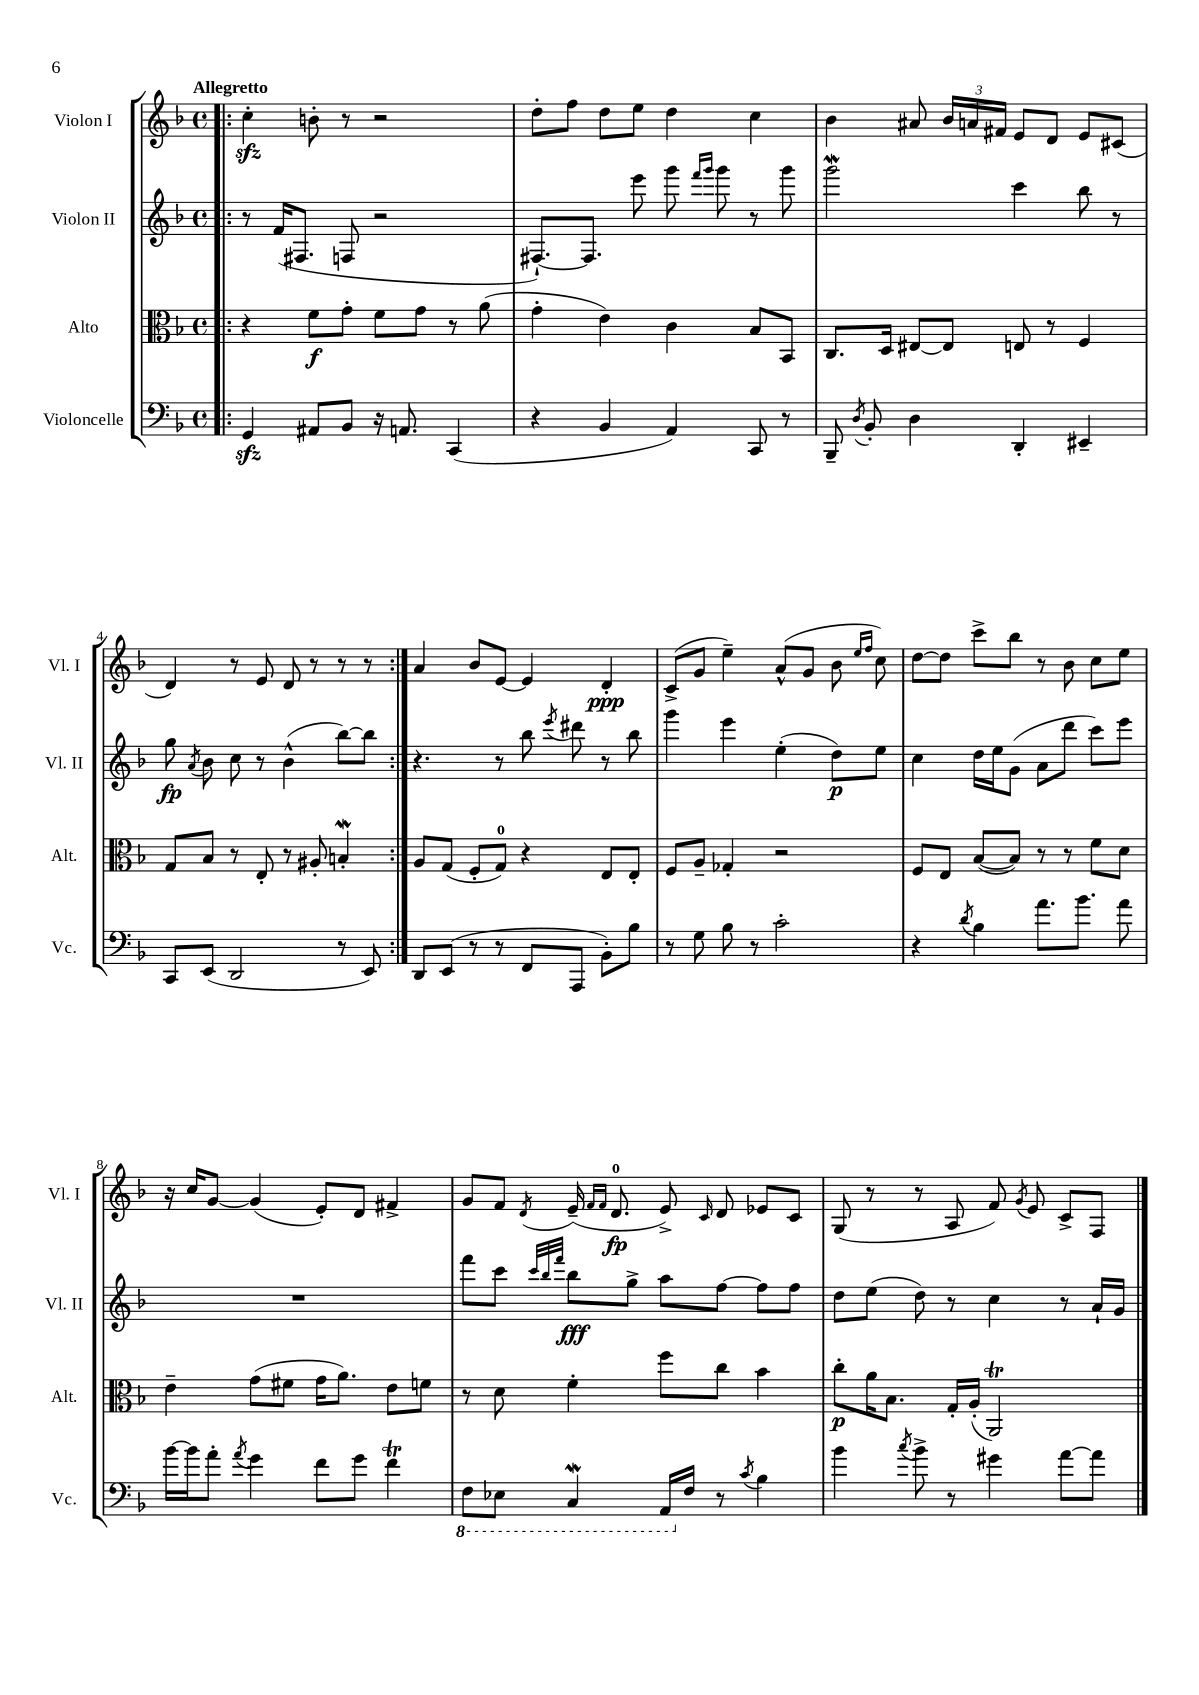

**kern	**kern	**dynam	**kern	**dynam	**kern	**dynam
*part4	*part3	*part3	*part2	*part2	*part1	*part1
*staff4	*staff3	*staff3	*staff2	*staff2	*staff1	*staff1
*I"Violoncelle	*I"Alto	*	*I"Violon II	*	*I"Violon I	*
*I'Vc.	*I'Alt.	*	*I'Vl. II	*	*I'Vl. I	*
*clefF4	*clefC3	*	*clefG2	*	*clefG2	*
*k[b-]	*k[b-]	*	*k[b-]	*	*k[b-]	*
*M4/4	*M4/4	*	*M4/4	*	*M4/4	*
*met(c)	*met(c)	*	*met(c)	*	*met(c)	*
=1!|:	=1!|:	=1!|:	=1!|:	=1!|:	=1!|:	=1!|:
!	!	!	!	!	!LO:TX:a:B:t=Allegretto	!
4GGzz/	4r	.	8r	.	4cczz'\	.
.	.	.	(16f/KL	.	.	.
.	.	.	8.F#X/J	.	.	.
8AA#X/L	8f\L	f	.	.	8bn'\	.
8BB-/J	8g'\J	.	8Fn/	.	8r	.
16r	8f\L	.	2r	.	2r	.
8.AAn/	.	.	.	.	.	.
.	8g\J	.	.	.	.	.
(4CC/	8r	.	.	.	.	.
.	(8a\	.	.	.	.	.
=2	=2	=2	=2	=2	=2	=2
4r	4g'\	.	[8.F#X`/L)	.	8dd'\L	.
.	.	.	.	.	8ff\J	.
.	.	.	8.F#/J]	.	.	.
4BB-/	4e\)	.	.	.	8dd\L	.
.	.	.	8eee\	.	8ee\J	.
4AA/)	4c\	.	8ggg\	.	4dd\	.
.	.	.	16qqfff/LL	.	.	.
.	.	.	16qqggg/JJ	.	.	.
.	.	.	8ggg\	.	.	.
8CC/	8B-/L	.	8r	.	4cc\	.
8r	8BB-/J	.	8ggg\	.	.	.
=3	=3	=3	=3	=3	=3	=3
8BBB-~/	8.C/L	.	2gggW\	.	4b-\	.
8qD/	.	.	.	.	.	.
8BB-'/	.	.	.	.	.	.
.	16D/Jk	.	.	.	.	.
4D\	[8E#X/L	.	.	.	8a#X/	.
.	8E#/J]	.	.	.	24b-/LL	.
.	.	.	.	.	24an/	.
.	.	.	.	.	24f#X/JJ	.
4DD'/	8En/	.	4ccc\	.	8e/L	.
.	8r	.	.	.	8d/J	.
4EE#X~/	4F/	.	8bb-\	.	8e/L	.
.	.	.	8r	.	(8c#X/J	.
!!LO:LB:g=z
=4	=4	=4	=4	=4	=4	=4
8CC/L	8G/L	.	8gg\	fp	4d/)	.
.	.	.	8qa/	.	.	.
(8EE/J	8B-/J	.	8b-\	.	.	.
2DD/	8r	.	8cc\	.	8r	.
.	8E'/	.	8r	.	8e/	.
.	8r	.	(4b-^^\	.	8d/	.
.	8A#X'/	.	.	.	8r	.
8r	4BnW'/	.	[8bb-\L)	.	8r	.
8EE/)	.	.	8bb-\J]	.	8r	.
=5:|!	=5:|!	=5:|!	=5:|!	=5:|!	=5:|!	=5:|!
8DD/L	8A/L	.	4.r	.	4a/	.
(8EE/J	(8G/J	.	.	.	.	.
8r	8F'/L	.	.	.	8b-/L	.
8r	8G/J)	.	8r	.	[8e/J	.
8FF/L	4r	.	8bb-\	.	4e/]	.
.	.	.	8qeee/	.	.	.
8AAA/J	.	.	8ddd#X\	.	.	.
8BB-'\L)	8E/L	.	8r	.	4d'/	ppp
8B-\J	8E'/J	.	8bb-\	.	.	.
=6	=6	=6	=6	=6	=6	=6
8r	8F/L	.	4ggg\	.	(8c^/L	.
8G\	8A~/J	.	.	.	8g/J	.
8B-\	4G-X'/	.	4eee\	.	4ee~\)	.
8r	.	.	.	.	.	.
2c'\	2r	.	(4ee'\	.	(8a^^/L	.
.	.	.	.	.	8g/J	.
.	.	.	8dd\L)	p	8b-\	.
.	.	.	.	.	16qqee/LL	.
.	.	.	.	.	16qqff/JJ	.
.	.	.	8ee\J	.	8cc\)	.
=7	=7	=7	=7	=7	=7	=7
4r	8F/L	.	4cc\	.	[8dd\L	.
.	8E/J	.	.	.	8dd\J]	.
8qd/	.	.	.	.	.	.
4B-\	([8B-/L	.	16dd\LL	.	8ccc^\L	.
.	.	.	16ee\J	.	.	.
.	8B-/J])	.	(8g\J	.	8bb-\J	.
8.a\L	8r	.	8a\L	.	8r	.
.	8r	.	8ddd\J	.	8b-\	.
8.b-\J	.	.	.	.	.	.
.	8f\L	.	8ccc\L)	.	8cc\L	.
8a\	8d\J	.	8eee\J	.	8ee\J	.
!!LO:LB:g=z
=8	=8	=8	=8	=8	=8	=8
[16b-\LL	4e~\	.	1r	.	16r	.
16b-\J]	.	.	.	.	16cc/KL	.
8a'\J	.	.	.	.	[8g/J	.
8qa/	.	.	.	.	.	.
4g\	(8g\L	.	.	.	(4g/]	.
.	8f#X\J	.	.	.	.	.
8f\L	16g\KL	.	.	.	8e'/L)	.
.	8.a\J)	.	.	.	.	.
8g\J	.	.	.	.	8d/J	.
4fT\	8e\L	.	.	.	4f#X^/	.
.	8fn\J	.	.	.	.	.
=9	=9	=9	=9	=9	=9	=9
*8ba	*	*	*	*	*	*
8FF\L	8r	.	8fff\L	.	8g/L	.
8EE-X\J	8d\	.	8ccc\J	.	8f/J	.
.	.	.	32qqccc/LLL	.	.	.
.	.	.	32qqbb-/	.	.	.
.	.	.	32qqfff/JJJ	.	8qd/	.
4CCW/	4f'\	.	8bb-\L	fff	(16e~/	.
.	.	.	.	.	16qqf/LL	.
.	.	.	.	.	16qqf/JJ	.
.	.	.	.	.	8.d/	fp
.	.	.	8gg^\J	.	.	.
16AAA/LL	8ff\L	.	8aa\L	.	8e^/)	.
*X8ba	*	*	*	*	*	*
16F/JJ	.	.	.	.	.	.
.	.	.	.	.	16qqc/	.
8r	8cc\J	.	[8ff\J	.	8d/	.
8qc/	.	.	.	.	.	.
4B-\	4b-\	.	8ff\L]	.	8e-X/L	.
.	.	.	8ff\J	.	8c/J	.
=10	=10	=10	=10	=10	=10	=10
4b-\	8cc'\L	p	8dd\L	.	(8G/	.
.	16a\K	.	(8ee\J	.	8r	.
.	8.B-\J	.	.	.	.	.
8qcc/	.	.	.	.	.	.
8b-^\	.	.	8dd\)	.	8r	.
8r	16G'/LL	.	8r	.	8A/	.
.	(16A'/JJ	.	.	.	.	.
4g#X\	2AAt/)	.	4cc\	.	8f/)	.
.	.	.	.	.	8qg/	.
.	.	.	.	.	8e/	.
[8a\L	.	.	8r	.	8c^/L	.
8a\J]	.	.	16a`/LL	.	8F/J	.
.	.	.	16g/JJ	.	.	.
==	==	==	==	==	==	==
*-	*-	*-	*-	*-	*-	*-
